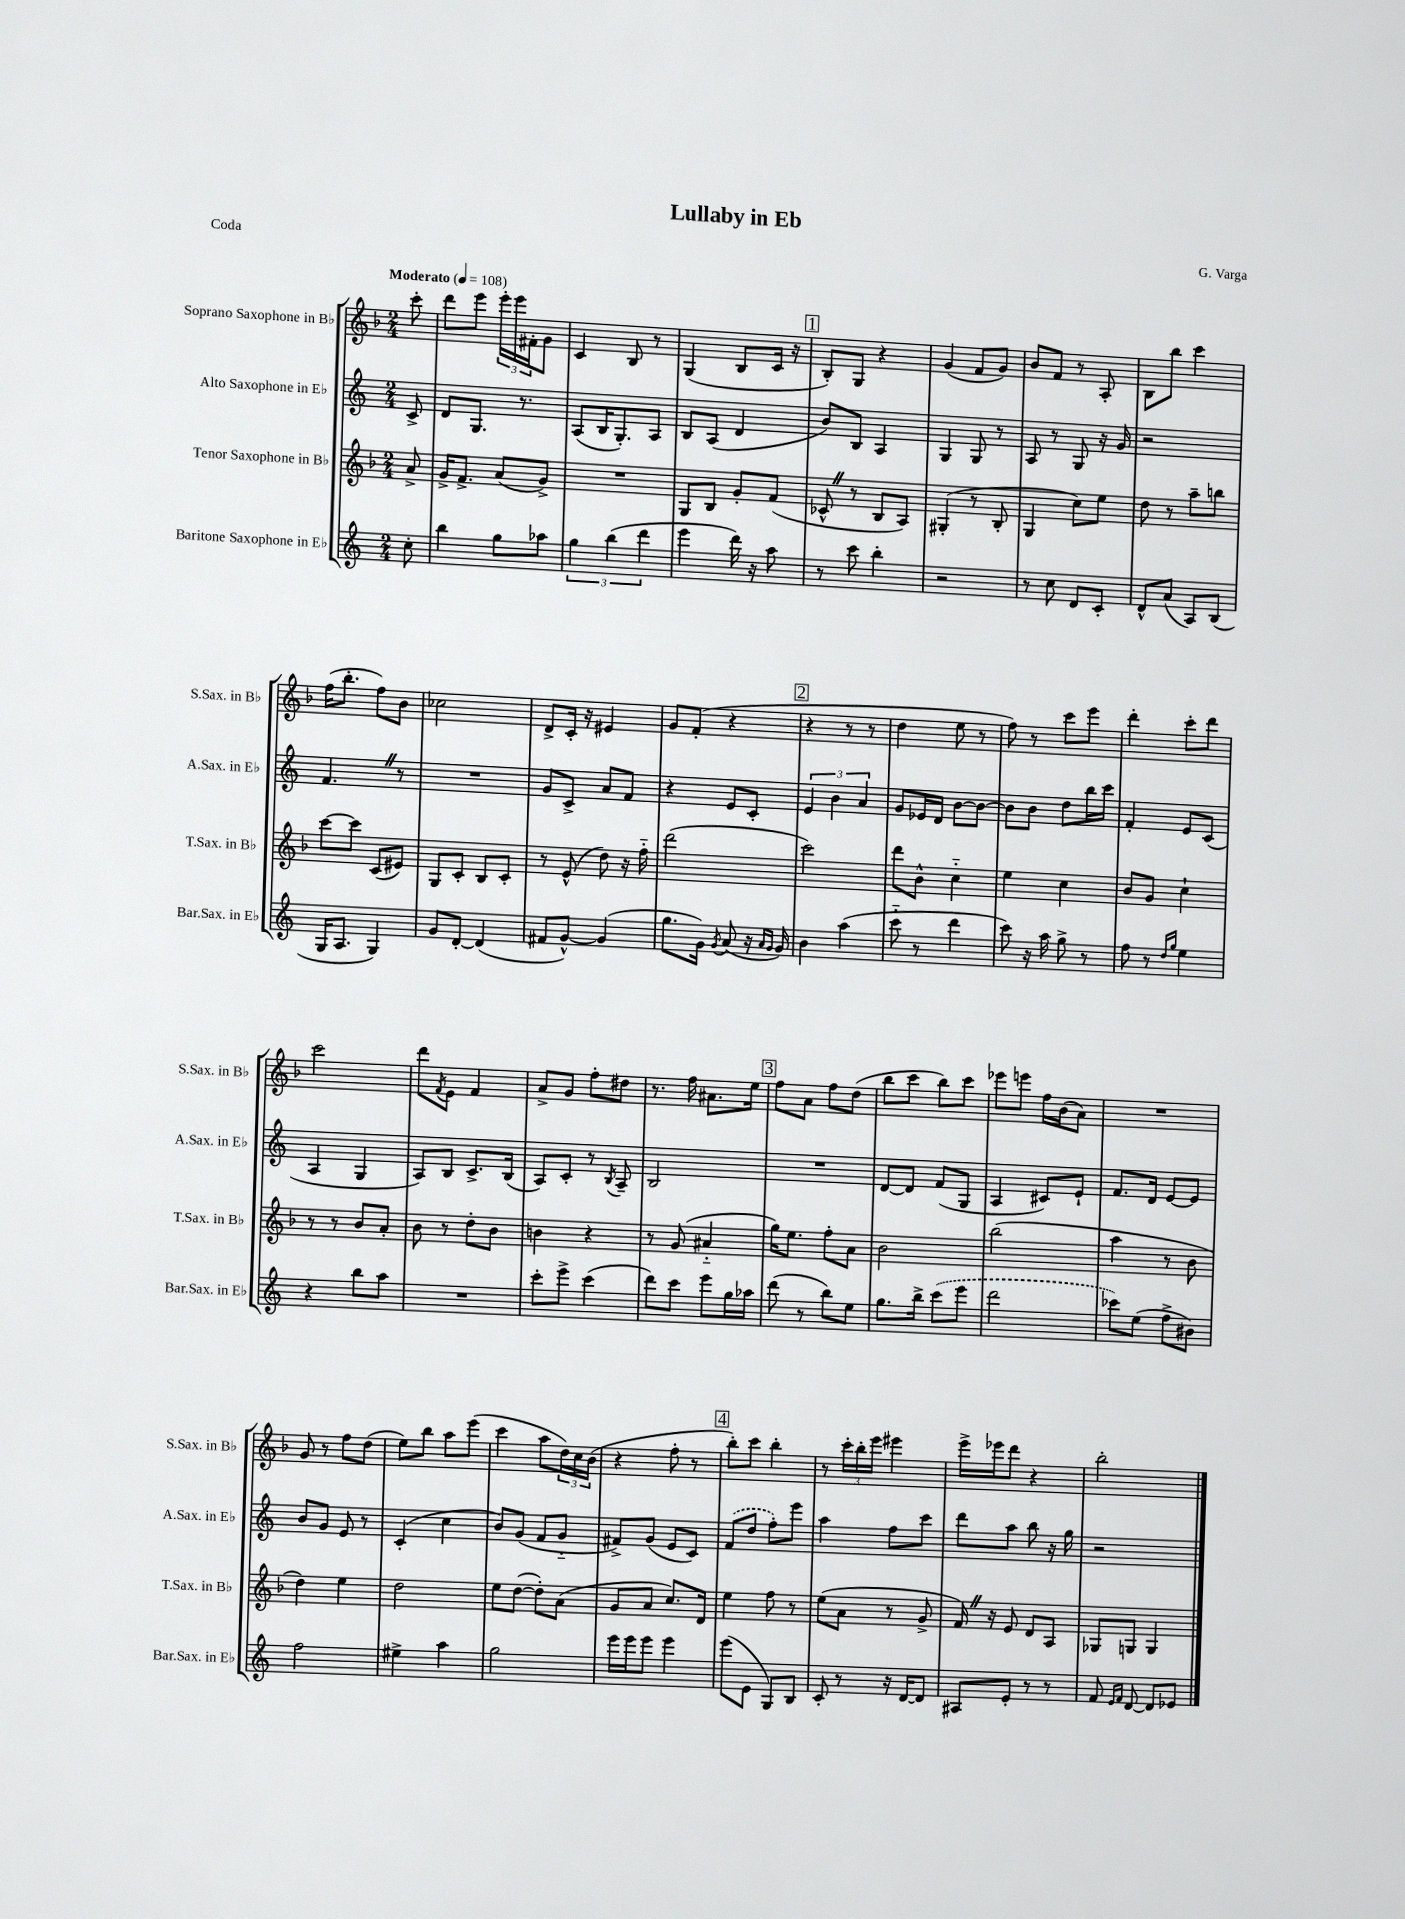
\header { title = "Lullaby in Eb" composer = "G. Varga" piece = "Coda" }
<<
\new StaffGroup <<
\new Staff = "s0" \with { instrumentName = "Soprano Saxophone in Bb" shortInstrumentName = "S.Sax. in Bb" } {
    \clef treble \key f \major \numericTimeSignature \time 2/4 \partial 8 \tempo "Moderato" 4 = 108
    c'''8-. |
    d'''8 e'''8 \tuplet 3/2 { e'''16-. e'''16 fis'16-. } g'8 |
    c'4 bes8 r8 |
    g4( bes8 c'16 r16 |
    \mark \markup { \box "1" } bes8-.) g8 r4 |
    g'4( f'8 g'8) |
    bes'8 f'8 r8 a8-. |
    bes8 bes''8 c'''4 |
    f''16( bes''8.-. f''8) bes'8 |
    ces''2 |
    d'8-> c'16-. r16 eis'4 |
    g'8 f'8-.( r4 |
    \mark \markup { \box "2" } r4 r8 r8 |
    d''4 e''8 r8 |
    f''8) r8 c'''8 e'''8 |
    d'''4-. c'''8-. d'''8 |
    c'''2 |
    d'''8 \acciaccatura { f'8 } e'8 f'4 |
    a'8-> g'8 f''8-. dis''8 |
    r8. f''16 ais'8. e''16 |
    \mark \markup { \box "3" } f''8 a'8 f''8 d''8( |
    bes''8 c'''8 bes''8) c'''8 |
    ees'''8 e'''8 f''16 bes'16( a'8) |
    R2 |
    g'8 r8 f''8 d''8( |
    e''8) bes''8 a''8 e'''8( |
    c'''4 a''8 \tuplet 3/2 { d''16) c''16 bes'16( } |
    r4 f''8-. r8 |
    \mark \markup { \box "4" } bes''8-.) c'''8 bes''4-. |
    r8 \tuplet 3/2 { c'''16-. bes''16-. e'''16 } eis'''4 |
    e'''16-> ees'''16 d'''8 r4 |
    bes''2-. \bar "|." |
}
\new Staff = "s1" \with { instrumentName = "Alto Saxophone in Eb" shortInstrumentName = "A.Sax. in Eb" } {
    \clef treble \key c \major \numericTimeSignature \time 2/4 \partial 8
    c'8-> |
    d'8 g8. r8. |
    a8( b16 g8.-.) a8 |
    b8 a8( d'4 |
    \mark \markup { \box "1" } b'8) b8 a4 |
    g4 g8 r8 |
    a8 r8 g8 r16 g'16 |
    r2 |
    f'4. \once \override BreathingSign.text = \markup { \musicglyph "scripts.caesura.straight" } \breathe r8 |
    R2 |
    g'8 c'8-> a'8 f'8 |
    r4 e'8 c'8-. |
    \mark \markup { \box "2" } \tuplet 3/2 { e'4 b'4 a'4 } |
    g'8 ees'16 d'16 b'8~ b'8~ |
    b'8 b'8 d''8 b''16 c'''16 |
    f'4-. e'8 c'8( |
    a4 g4 |
    a8) b8 c'8.-> b16( |
    a8) c'8-. r8 \acciaccatura { b8 } a8-- |
    b2 |
    \mark \markup { \box "3" } R2 |
    d'8~ d'8 f'8( g8 |
    a4 cis'8) e'8-! |
    f'8. d'16 e'8~ e'8 |
    b'8 g'8 e'8 r8 |
    c'4-.( c''4 |
    b'8) g'8( f'8 g'8-_ |
    fis'8->) g'8( e'8 c'8) |
    \mark \markup { \box "4" } \once \slurDashed f'8( d''8 f''8-.) e'''8 |
    a''4 f''8 c'''8 |
    d'''8 a''8 b''8 r16 g''16 |
    r2 \bar "|." |
}
\new Staff = "s2" \with { instrumentName = "Tenor Saxophone in Bb" shortInstrumentName = "T.Sax. in Bb" } {
    \clef treble \key f \major \numericTimeSignature \time 2/4 \partial 8
    a'8-> |
    g'16-> f'8.-> a'8( g'8->) |
    R2 |
    g8 bes8 g'8-. f'8( |
    \mark \markup { \box "1" } ces'8-^ \once \override BreathingSign.text = \markup { \musicglyph "scripts.caesura.straight" } \breathe r8 bes8 a8) |
    gis4-.( r8 bes8-. |
    g4 c''8) e''8 |
    d''8 r8 a''8-- b''8 |
    c'''8~ c'''8 c'8( eis'8) |
    g8 c'8-. bes8 c'8-. |
    r8 e'8-^( d''8) r16 f''16-_ |
    d'''2( |
    \mark \markup { \box "2" } c'''2) |
    d'''8 bes'8-^ c''4-_ |
    e''4 c''4 |
    bes'8 g'8 c''4-! |
    r8 r8 bes'8 a'8-. |
    bes'8 r8 d''8-. bes'8 |
    b'4 r4 |
    r8 g'8( ais'4-_ |
    \mark \markup { \box "3" } g''16) e''8. f''8-. a'8 |
    bes'2 |
    bes''2( |
    a''4 r8 bes'8 |
    d''4) e''4 |
    d''2 |
    e''8 d''8~( d''8-.) a'8( |
    g'8 a'8 c''8.) d'16 |
    \mark \markup { \box "4" } e''4 f''8 r8 |
    e''8( a'8 r8 g'8-> |
    f'16) \once \override BreathingSign.text = \markup { \musicglyph "scripts.caesura.straight" } \breathe r16 e'8 d'8 a8 |
    ges8 g8 g4 \bar "|." |
}
\new Staff = "s3" \with { instrumentName = "Baritone Saxophone in Eb" shortInstrumentName = "Bar.Sax. in Eb" } {
    \clef treble \key c \major \numericTimeSignature \time 2/4 \partial 8
    c''8-. |
    b''4 g''8 aes''8 |
    \tuplet 3/2 { g''4 b''4( d'''4 } |
    e'''4 d'''16) r16 a''8 |
    \mark \markup { \box "1" } r8 c'''8 b''4-. |
    r2 |
    r8 c''8 d'8 c'8-. |
    d'8-^ a'8( a8) b8( |
    g16 a8. g4) |
    g'8 d'8~-. d'4( |
    fis'8 g'8~-^) g'4( |
    g''8. g'16) \acciaccatura { g'8 } a'8( r16 \grace { a'16 g'16 } g'16) |
    \mark \markup { \box "2" } b'4 a''4( |
    c'''8-_ r8 d'''4 |
    c'''8) r16 a''16 g''8-> r8 |
    f''8 r8 \grace { d''16 g''16 } e''4 |
    r4 b''8 a''8 |
    R2 |
    c'''8-. e'''8-> c'''4( |
    d'''8) c'''8 e'''8 g''16 aes''16 |
    \mark \markup { \box "3" } d'''8( r8 b''8) e''8 |
    g''8. b''16-> \once \slurDashed c'''8( e'''8 |
    d'''2 |
    ces'''8) e''8( f''8-> bis'8) |
    f''2 |
    eis''4-> a''4 |
    g''2 |
    e'''16 e'''16 e'''8 e'''4 |
    \mark \markup { \box "4" } e'''8( e'8 g8) b8 |
    c'8-. r8 r16 d'16~ d'8 |
    ais8 e'8-. r8 r8 |
    f'8 \grace { e'16 f'16 } d'8~ d'8 ees'8 \bar "|." |
}
>>
>>
\layout { \context { \Score \remove "Bar_number_engraver" } }
